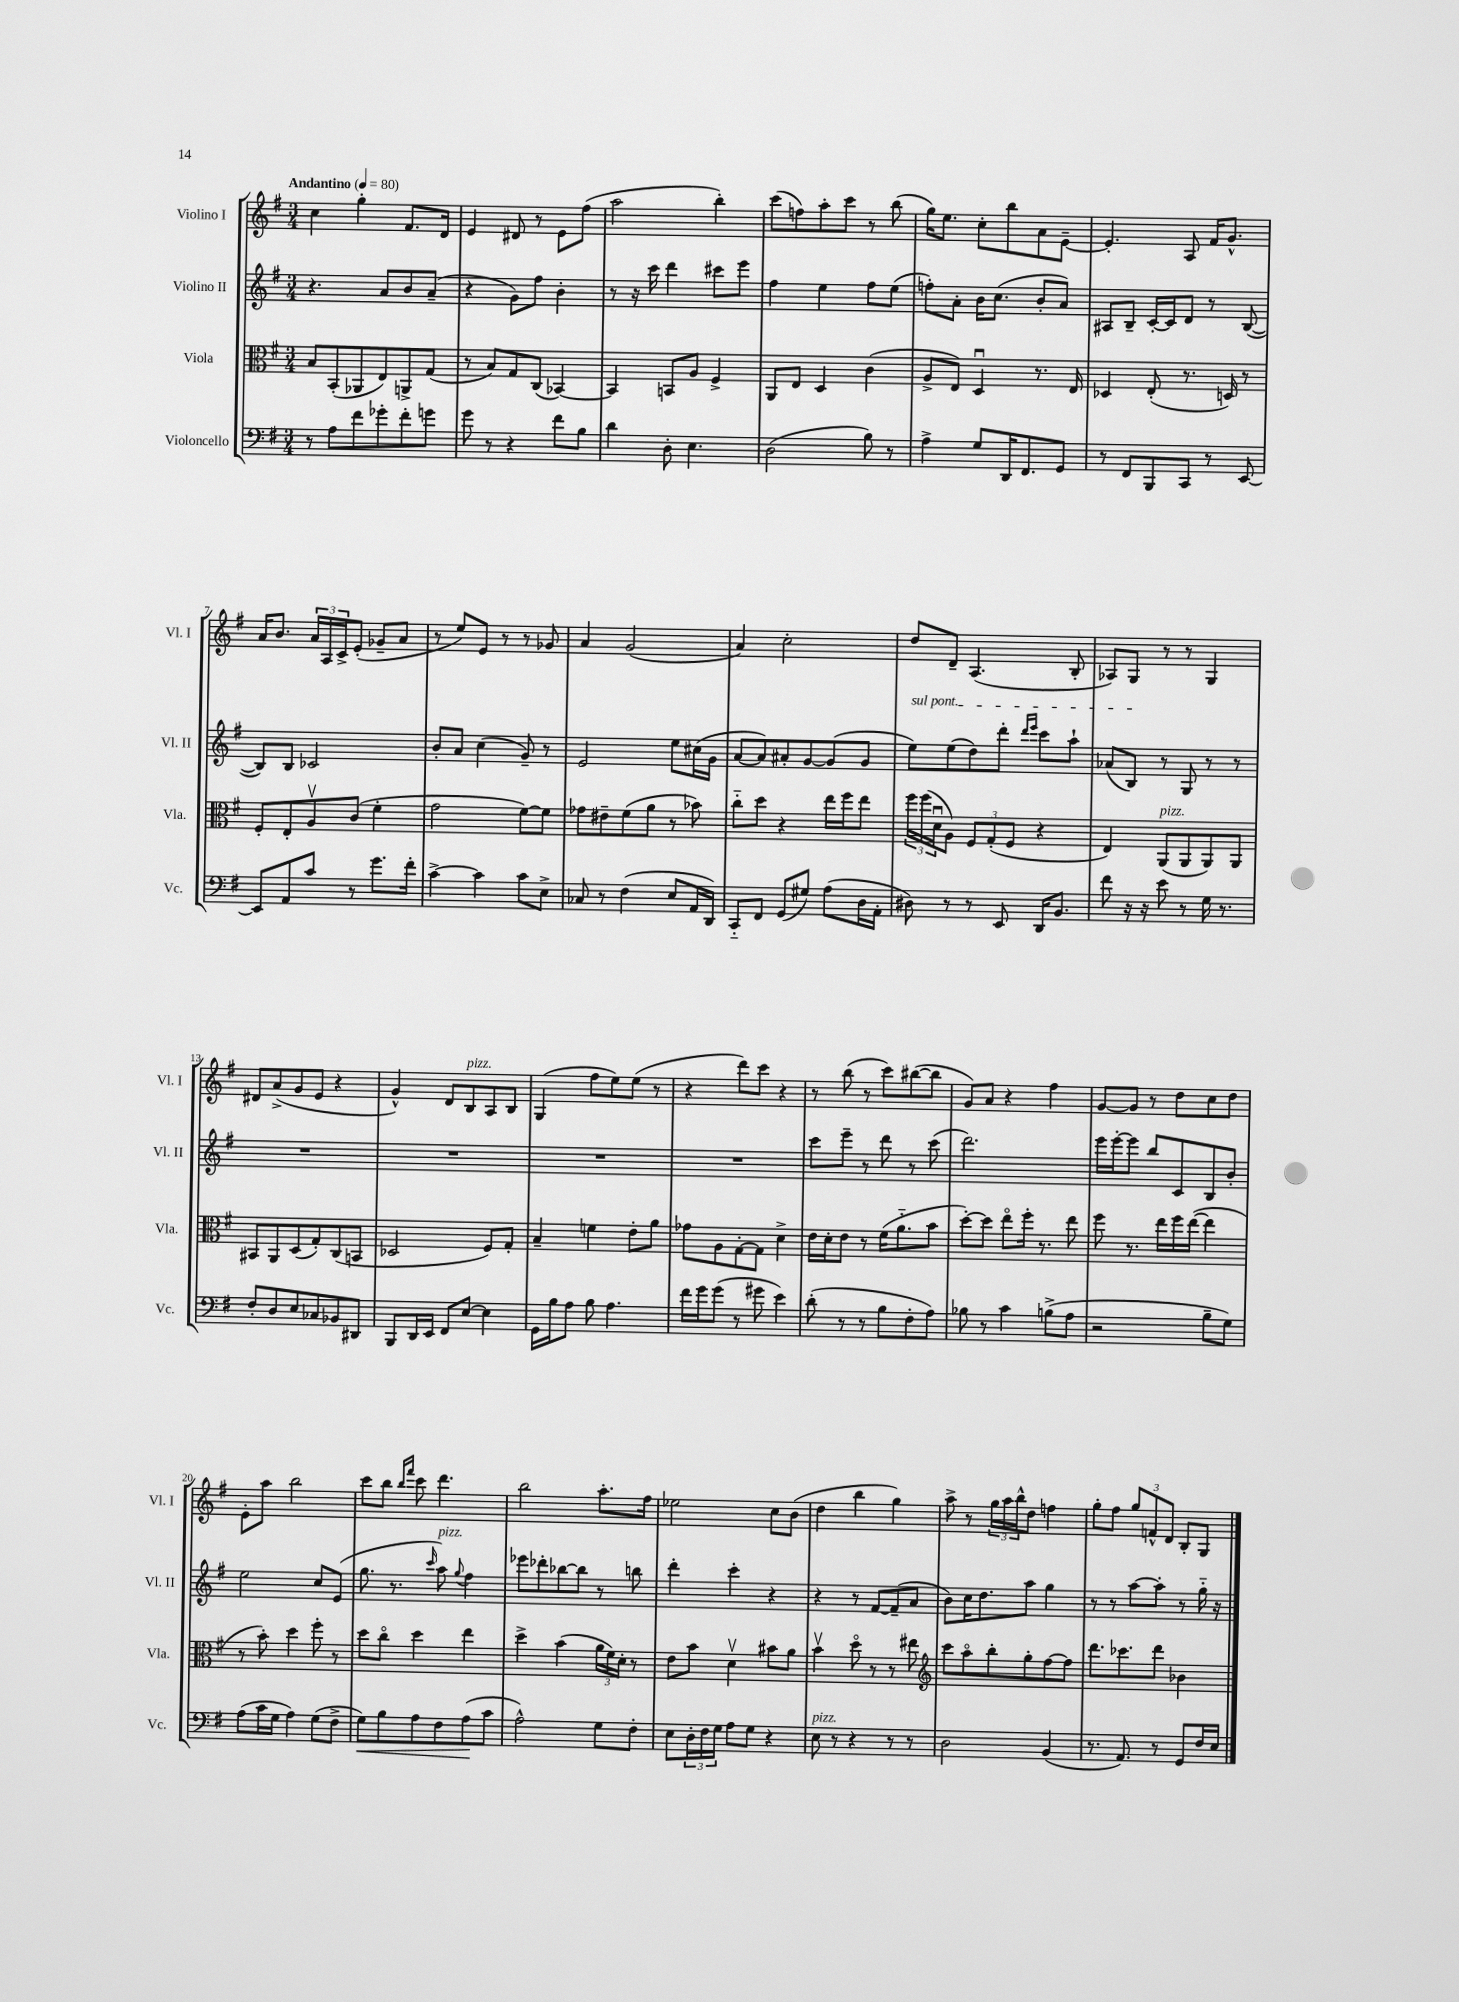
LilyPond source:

<<
\new StaffGroup <<
\new Staff = "s0" \with { instrumentName = "Violino I" shortInstrumentName = "Vl. I" } {
    \clef treble \key g \major \numericTimeSignature \time 3/4 \tempo "Andantino" 4 = 80
    c''4 g''4-. fis'8. d'16 |
    e'4 dis'8 r8 e'8 fis''8( |
    a''2 b''4-.) |
    c'''8( f''8) a''8-. c'''8 r8 b''8( |
    g''16) e''8. c''8-. b''8 a'8 e'8~-- |
    e'4.-. a8 fis'16 g'8.-^ |
    a'16 b'8. \tuplet 3/2 { a'16 a16 c'16-> } e'8-.( ges'8-- a'8 |
    r8 e''8) e'8 r8 r8 ges'8 |
    a'4 g'2( |
    a'4) c''2-. |
    d''8 d'8-- a4.( b8-. |
    aes8) g8 r8 r8 g4 |
    dis'8 a'8->( g'8 e'8 r4 |
    g'4-^) d'8 b8^\markup { \italic "pizz." } a8 b8 |
    g4( fis''8 e''8) e''8( r8 |
    r4 d'''8) c'''8 r4 |
    r8 b''8( r8 c'''8) bis''8~( bis''8 |
    g'8) a'8 r4 fis''4 |
    g'8~ g'8 r8 d''8 c''8 d''8 |
    e'8-. a''8 b''2 |
    c'''8 b''8 \grace { b''16 fis'''16 } c'''8 d'''4. |
    b''2 a''8.-. fis''16 |
    ees''2 c''8 b'8( |
    d''4 b''4 g''4) |
    a''8-> r8 \tuplet 3/2 { g''16 a''16 b''16-^ } d''8 f''4 |
    g''8-. fis''8 \tuplet 3/2 { g''8 f'8-^ d'8 } b8-. g8 \bar "|." |
}
\new Staff = "s1" \with { instrumentName = "Violino II" shortInstrumentName = "Vl. II" } {
    \clef treble \key g \major \numericTimeSignature \time 3/4
    r4. a'8 b'8 a'8--( |
    r4 g'8) fis''8 b'4-. |
    r8 r16 c'''16 d'''4 cis'''8 e'''8 |
    fis''4 e''4 fis''8 e''8( |
    f''8-.) a'8-. b'16 c''8.( b'8-. a'8) |
    ais8 b8-- c'16~-. c'16 d'8 r8 b8~( |
    b8) b8 ces'2 |
    b'8-. a'8 c''4( g'8--) r8 |
    e'2 e''8 cis''16( g'16 |
    a'8~ a'8) ais'8-. g'8~ g'8( g'8 |
    \once \override TextSpanner.bound-details.left.text = \markup { \italic "sul pont." } e''8\startTextSpan) e''8( d''8) d'''8-. \grace { d'''16 e'''16 } c'''8 a''8-! |
    aes'8( b8\stopTextSpan) r8 g8 r8 r8 |
    R2. |
    R2. |
    R2. |
    R2. |
    c'''8 e'''8-- r8 d'''8 r8 c'''8( |
    d'''2.) |
    e'''16 e'''16~-. e'''8 b''8 c'8 b8 b'8-. |
    e''2 c''8 e'8( |
    g''8. r8. \grace { c'''16 } a''8^\markup { \italic "pizz." }) \appoggiatura { g''8 } fis''4 |
    ees'''8 des'''8-. bes''8~ bes''8 r8 b''8 |
    d'''4-. c'''4-. r4 |
    r4 r8 fis'8~ fis'8--( a'8 |
    b'8) c''16 d''8. a''8 g''4 |
    r8 r8 a''8~ a''8-. r8 g''16-_ r16 \bar "|." |
}
\new Staff = "s2" \with { instrumentName = "Viola" shortInstrumentName = "Vla." } {
    \clef alto \key g \major \numericTimeSignature \time 3/4
    b8 b,8-.( aes,8 e8) a,8-> g8( |
    r8 b8) g8 c8( bes,4~) |
    bes,4 b,8 a8 fis4-> |
    a,8 e8 d4 c'4( |
    a8-> e8) d4\downbow r8. e16 |
    des4 e8-.( r8. d16) r8 |
    fis8-. e8-. a8\upbow c'8( fis'4-. |
    g'2 fis'8~) fis'8 |
    ges'8 eis'8-- fis'8( a'8 r8 bes'8) |
    c''8-_ d''8 r4 e''16 fis''16 e''8 |
    \tuplet 3/2 { fis''16 fis''16( d'16\downbow } a8) \tuplet 3/2 { fis8 g8-.( fis8 } r4 |
    e4) a,8^\markup { \italic "pizz." }( a,8 a,8) a,8 |
    bis,8 a,8 d8( g8-.) c8( b,8 |
    des2 fis8) g8-. |
    b4-- f'4 e'8-. a'8 |
    ges'8 a8 g8~-. g8 d'4-> |
    e'16 d'16-. e'8 r8 fis'16( a'8.-_ b'8 |
    d''8~-.) d''8 e''8\flageolet fis''16-. r8. e''8 |
    fis''8 r8. e''16 fis''16 e''16~( e''4 |
    r8 b'8-.) d''4 fis''8-. r8 |
    d''8 c''8\flageolet d''4 e''4 |
    d''4-> b'4( \tuplet 3/2 { a'16 fis'16) d'16-. } r8 |
    e'8 b'8 d'4\upbow bis'8 a'8 |
    b'4\upbow d''8\flageolet r8 r8 eis''8 |
    \clef treble c'''8 a''8\flageolet b''8-. g''8-. fis''8~ fis''8 |
    d'''8. ces'''8. d'''8 bes'4 \bar "|." |
}
\new Staff = "s3" \with { instrumentName = "Violoncello" shortInstrumentName = "Vc." } {
    \clef bass \key g \major \numericTimeSignature \time 3/4
    r8 a8 fis'8 ges'8-. fis'8-. g'8 |
    g'8 r8 r4 fis'8 b8 |
    d'4 d8-. e4. |
    d2( b8) r8 |
    a4-> g8 d,16 fis,8. g,8 |
    r8 fis,8 b,,8 c,8 r8 e,8~ |
    e,8 a,8 c'8 r8 g'8. fis'16-. |
    c'4~-> c'4 c'8 e8-> |
    ces8 r8 fis4( e8 a,16 d,16) |
    c,8-_ fis,8 g,8( gis8) a8( d16 a,16-. |
    dis8) r8 r8 e,8 d,16 b,8. |
    fis'8 r16 r16 e'8 r8 g16 r8. |
    fis8-. d8 e8 ces8 bes,8 dis,8 |
    b,,8 d,16 e,16 fis,8 e8~ e4 |
    g,16 b16 a8 b8 a4. |
    fis'16 g'16 g'8( r8 gis'8 e'4) |
    d'8-.( r8 r8 b8 fis8-. a8) |
    bes8 r8 c'4 b8->( a8 |
    r2 b8-- g8) |
    a8( c'16 g16 a4) g8( fis8-> |
    g8\<) b8 a8 fis8 a8\!( c'8 |
    a2-^) g8 fis8-. |
    e8 \tuplet 3/2 { d16-. fis16 g16 } a8 g8 r4 |
    e8^\markup { \italic "pizz." } r8 r4 r8 r8 |
    d2 b,4( |
    r8. a,8.) r8 g,8 fis16 e16 \bar "|." |
}
>>
>>
